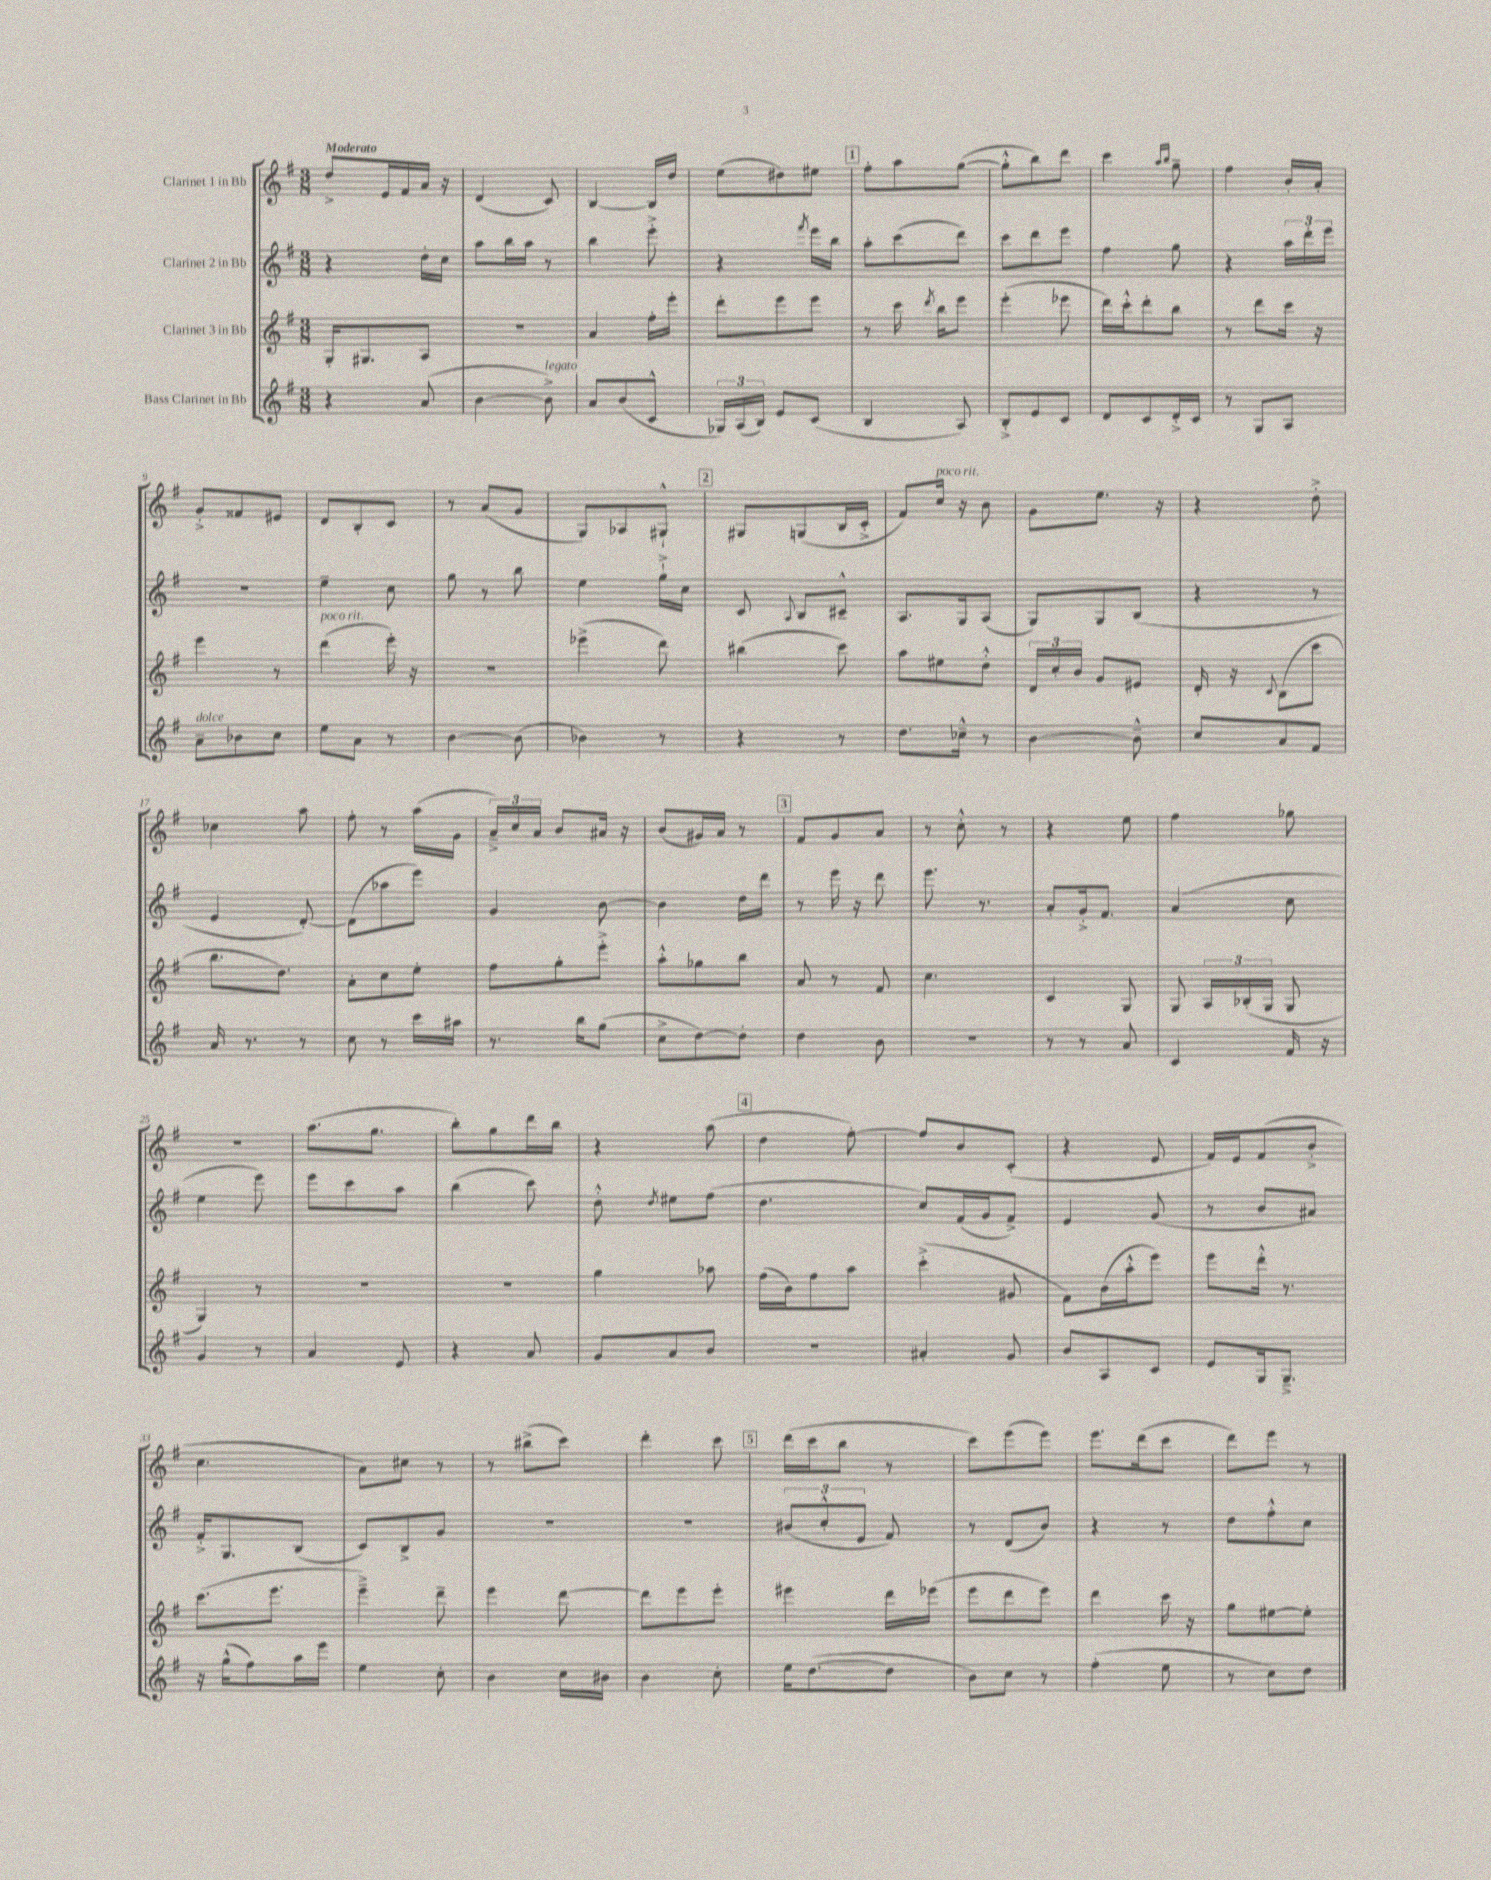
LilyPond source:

<<
\new StaffGroup <<
\new Staff = "s0" \with { instrumentName = "Clarinet 1 in Bb" } {
    \clef treble \key g \major \numericTimeSignature \time 3/8 \tempo "Moderato"
    \autoBeamOff d''8[-> e'16 fis'16 a'16] r16 |
    d'4( c'8) |
    b4~ b16[ d''16] |
    e''8[( dis''8) eis''8] |
    \mark \markup { \box "1" } fis''8[-. a''8 g''8]~( |
    g''8[-.-^ b''8) d'''8] |
    c'''4 \grace { a''16[ b''16] } g''8-- |
    fis''4 b'16[-. a'16]-. |
    g'8[-.-> fisis'8 eis'8] |
    d'8[ b8-. c'8] |
    r8 a'8[( g'8] |
    g8[) aes8 gis8]-!-^ |
    \mark \markup { \box "2" } gis8[ g8( b16 c'16]-.-> |
    fis'8[) c''16]^\markup { \italic "poco rit." } r16 b'8 |
    g'8[ e''8.] r16 |
    r4 d''8-.-> |
    ces''4 a''8 |
    fis''8-. r8 a''16[( g'16] |
    \tuplet 3/2 { a'16[--->) c''16 a'16] } b'8[ ais'16] r16 |
    b'8[( gis'16) a'16] r8 |
    \mark \markup { \box "3" } fis'8[ g'8 a'8] |
    r8 c''8-.-^ r8 |
    r4 e''8 |
    fis''4 ges''8 |
    r4. |
    a''8.[( g''8.] |
    b''8[-.) g''8 d'''16 b''16] |
    r4 a''8( |
    \mark \markup { \box "4" } d''4 fis''8~-.) |
    fis''8[ b'8 c'8]-.( |
    r4 e'8 |
    fis'16[) e'16 fis'8( b'8]-.-> |
    c''4. |
    a'8[) cis''8] r8 |
    r8 bis''8[->( c'''8]) |
    d'''4-. c'''8 |
    \mark \markup { \box "5" } d'''16[( c'''16 b''8] r8 |
    c'''8[) e'''8( e'''8]) |
    e'''8.[ d'''16( c'''8] |
    d'''8[) e'''8] r8 \bar "|." |
}
\new Staff = "s1" \with { instrumentName = "Clarinet 2 in Bb" } {
    \clef treble \key g \major \numericTimeSignature \time 3/8
    \autoBeamOff r4 d''16[-. c''16] |
    a''8[ b''16 a''16] r8 |
    b''4 e'''8-.-> |
    r4 \acciaccatura { fis'''8 } e'''16[ b''16] |
    \mark \markup { \box "1" } a''8[-. c'''8( d'''8]) |
    c'''8[ d'''8 e'''8] |
    fis''4 g''8 |
    r4 \tuplet 3/2 { a''16[ d'''16-. e'''16] } |
    R4. |
    e''4-- c''8 |
    g''8 r8 b''8 |
    e''4 g''16[-!-> c''16] |
    \mark \markup { \box "2" } c'8 \appoggiatura { a8 } b8[ cis'8]---^ |
    a8.[ g16 a8]( |
    g8[) g8 b8]( |
    r4 r8 |
    e'4 d'8~-.) |
    d'8[( aes''8 e'''8]) |
    g'4 b'8~ |
    b'4 d''16[ d'''16] |
    \mark \markup { \box "3" } r8 e'''16 r16 d'''8 |
    e'''8. r8. |
    a'8[-. g'16-.-> fis'8.] |
    a'4( c''8 |
    e''4 e'''8) |
    e'''8[ c'''8 a''8] |
    b''4( c'''8) |
    d''8-.-^ \acciaccatura { d''8 } eis''8[ fis''8]( |
    \mark \markup { \box "4" } d''4. |
    c''8[) fis'16( g'16 fis'8]->) |
    e'4 g'8( |
    r8 b'8[ ais'8]) |
    fis'16[-.-> g8. b8]( |
    c'8[) b8-> g'8] |
    R4. |
    R4. |
    \mark \markup { \box "5" } \tuplet 3/2 { bis'8[( c''8-.-^ e'8] } fis'8) |
    r8 d'8[( b'8]) |
    r4 r8 |
    d''8[ fis''8-.-^ c''8] \bar "|." |
}
\new Staff = "s2" \with { instrumentName = "Clarinet 3 in Bb" } {
    \clef treble \key g \major \numericTimeSignature \time 3/8
    \autoBeamOff g16[-. gis8. a8] |
    R4. |
    a'4 fis''16[-. e'''16]-. |
    d'''8[-. e'''8 e'''8] |
    \mark \markup { \box "1" } r8 c'''16 \acciaccatura { d'''8 } b''16[ e'''8] |
    e'''4-.( ees'''8 |
    d'''16[) c'''16-.-^ d'''8-. b''8] |
    r8 d'''8[ c'''16] r16 |
    e'''4 r8 |
    d'''4^\markup { \italic "poco rit." }( e'''16-.) r16 |
    R4. |
    ees'''4->( d'''8) |
    \mark \markup { \box "2" } bis''4( c'''8) |
    a''8[ eis''8 d''8]-.-^ |
    \tuplet 3/2 { d'16[ c''16-. b'16] } g'8[ eis'8] |
    d'16-. r16 \appoggiatura { c'8 } b8[( c'''8] |
    b''8.[ d''8.]) |
    a'8[-. c''8 e''8]-. |
    fis''8[ g''8-. e'''8]-.-> |
    a''8[-.-^ ges''8 b''8] |
    \mark \markup { \box "3" } a'8 r8 fis'8 |
    c''4. |
    c'4 g8 |
    g8 \tuplet 3/2 { a16[ bes16-.( g16] } g8 |
    g4) r8 |
    R4. |
    R4. |
    g''4 aes''8 |
    \mark \markup { \box "4" } fis''16[( b'16) fis''8 a''8] |
    c'''4-.->( gis'8 |
    fis'8[) b'16( a''16-.-^ e'''8]) |
    e'''8[ d'''16]-.-^ r8. |
    c'''8.[( e'''8.] |
    e'''4--->) d'''8-- |
    e'''4 d'''8~ |
    d'''8[ e'''8 e'''8]-. |
    \mark \markup { \box "5" } eis'''4 d'''16[ ees'''16]( |
    e'''8[ d'''8 e'''8]) |
    d'''4 c'''16 r16 |
    g''8[ eis''8~ eis''8]-. \bar "|." |
}
\new Staff = "s3" \with { instrumentName = "Bass Clarinet in Bb" } {
    \clef treble \key g \major \numericTimeSignature \time 3/8
    \autoBeamOff r4 a'8( |
    b'4~ b'8->^\markup { \italic "legato" }) |
    a'8[ b'8( c'8]-^ |
    \tuplet 3/2 { ges16[) a16( b16]) } e'8[ c'8]( |
    \mark \markup { \box "1" } b4 a8) |
    b8[-.-> e'8 c'8] |
    d'8[ c'8 d'16-.-> c'16] |
    r8 g8[ a8] |
    a'8[--^\markup { \italic "dolce" } bes'8 c''8] |
    e''8[ a'8] r8 |
    b'4~ b'8( |
    bes'4) r8 |
    \mark \markup { \box "2" } r4 r8 |
    d''8.[ ces''16]---^ r8 |
    b'4~ b'8---^ |
    c''8[ a'8 fis'8] |
    a'16 r8. r8 |
    c''8 r8 c'''16[ ais''16] |
    r8. b''16[ g''8]( |
    c''8[-> d''8~) d''8]-. |
    \mark \markup { \box "3" } d''4 b'8 |
    R4. |
    r8 r8 a'8 |
    c'4 fis'16 r16 |
    g'4 r8 |
    a'4 e'8 |
    r4 a'8 |
    g'8[ a'8 b'8] |
    \mark \markup { \box "4" } R4. |
    ais'4-. g'8 |
    b'8[ a8 c'8] |
    e'8[ g16 g8.]---> |
    r16 g''16[-^( fis''8) a''16 e'''16] |
    e''4 c''8-. |
    b'4 c''16[ bis'16] |
    b'4 c''8-. |
    \mark \markup { \box "5" } e''16[ d''8.~( d''8] |
    b'8[) c''8] r8 |
    fis''4-.( e''8 |
    r8 c''8[) d''8] \bar "|." |
}
>>
>>
